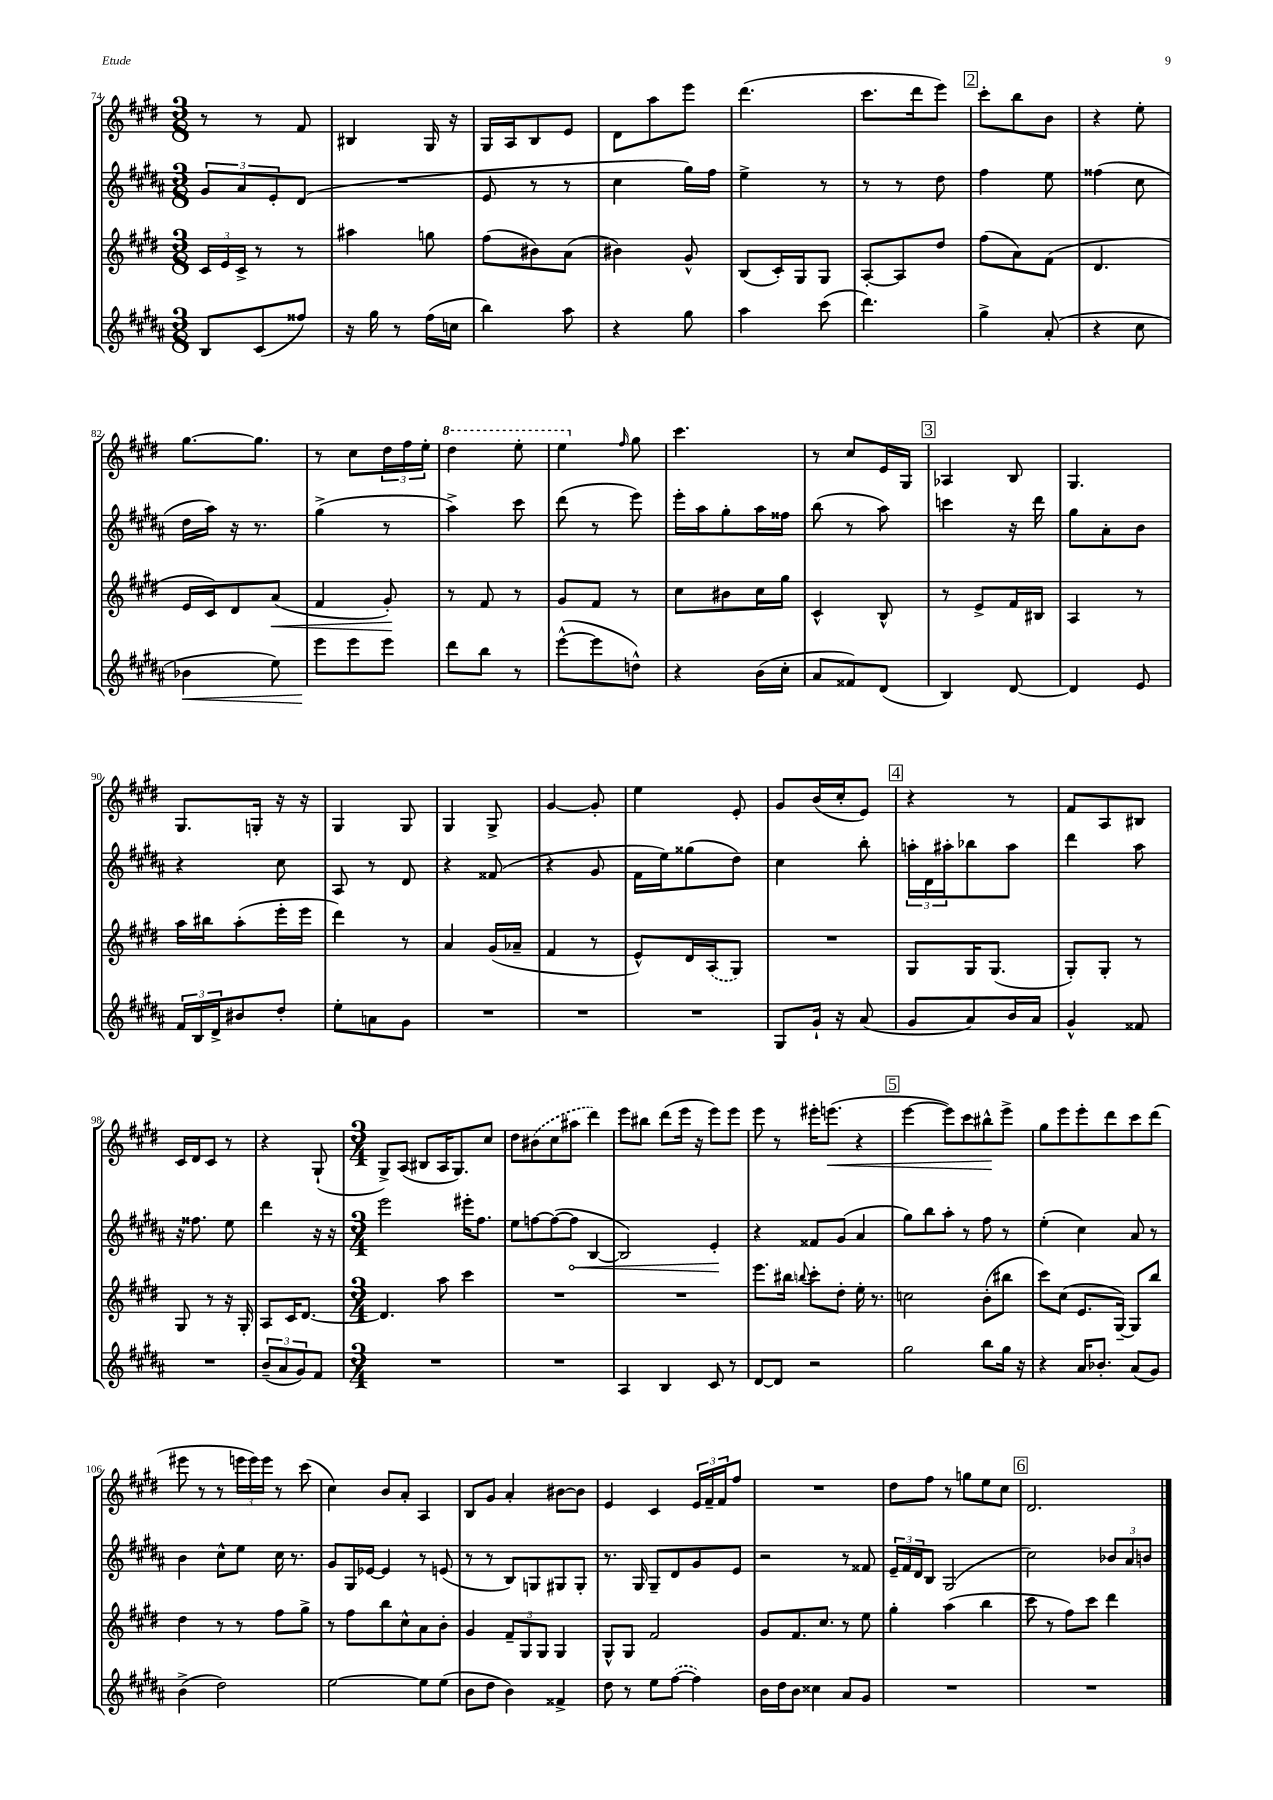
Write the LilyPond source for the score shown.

<<
\new StaffGroup <<
\new Staff = "s0" {
    \clef treble \key e \major \numericTimeSignature \time 3/8
    r8 r8 fis'8 |
    bis4 gis16 r16 |
    gis16 a16 b8 e'8 |
    dis'8 a''8 e'''8 |
    dis'''4.( |
    cis'''8. dis'''16 e'''8) |
    \mark \markup { \box "2" } cis'''8-. b''8 b'8 |
    r4 e''8-. |
    gis''8.~ gis''8. |
    r8 cis''8 \tuplet 3/2 { dis''16 fis''16 e''16-. } |
    \ottava #1 dis'''4 e'''8-. |
    e'''4 \ottava #0 \grace { fis''16 } gis''8 |
    cis'''4. |
    r8 cis''8 e'16 gis16 |
    \mark \markup { \box "3" } aes4 b8 |
    gis4. |
    gis8. g16-. r16 r16 |
    gis4 gis8 |
    gis4 gis8-> |
    gis'4~ gis'8-. |
    e''4 e'8-. |
    gis'8 b'16( cis''16-. e'8) |
    \mark \markup { \box "4" } r4 r8 |
    fis'8 a8 bis8 |
    cis'16 dis'16 cis'8 r8 |
    r4 gis8-!( |
    \numericTimeSignature \time 3/4 gis8->) a8( bis8 a16 gis8.) cis''8 |
    dis''8 \once \slurDashed bis'8( cis''8 ais''8 dis'''4) |
    e'''8 bis''8 dis'''8( e'''16 r16 e'''8) e'''8 |
    e'''8 r8 eis'''16-. e'''8.\<( r4 |
    \mark \markup { \box "5" } e'''4~ e'''8) cis'''8 bis''8-^\! e'''8-> |
    gis''8 e'''8 e'''8-. dis'''8 cis'''8 dis'''8( |
    eis'''8 r8 r8 \tuplet 3/2 { e'''16 e'''16) e'''16 } r8 cis'''8( |
    cis''4) b'8 a'8-. a4 |
    b8 gis'8 a'4-. bis'8~ bis'8 |
    e'4 cis'4 \tuplet 3/2 { e'16 fis'16-- fis'16 } fis''8 |
    R2. |
    dis''8 fis''8 r8 g''8 e''8 cis''8 |
    \mark \markup { \box "6" } dis'2. \bar "|." |
}
\new Staff = "s1" {
    \clef treble \key b \major \numericTimeSignature \time 3/8
    \tuplet 3/2 { gis'8 ais'8 e'8-. } dis'8( |
    R4. |
    e'8 r8 r8 |
    cis''4 gis''16) fis''16 |
    e''4-> r8 |
    r8 r8 dis''8 |
    \mark \markup { \box "2" } fis''4 e''8 |
    fisis''4( cis''8 |
    dis''16 ais''16) r16 r8. |
    gis''4->( r8 |
    ais''4->) cis'''8 |
    dis'''8( r8 e'''8) |
    e'''16-. ais''16 gis''8-. ais''16 fisis''16 |
    b''8( r8 ais''8) |
    \mark \markup { \box "3" } c'''4 r16 dis'''16 |
    gis''8 ais'8-. b'8 |
    r4 cis''8 |
    ais8 r8 dis'8 |
    r4 fisis'8( |
    r4 gis'8 |
    fis'16 e''16) gisis''8( dis''8) |
    cis''4 b''8-. |
    \mark \markup { \box "4" } \tuplet 3/2 { a''16-. dis'16 ais''16-. } bes''8 ais''8 |
    dis'''4 ais''8 |
    r16 fisis''8. e''8 |
    dis'''4 r16 r16 |
    \numericTimeSignature \time 3/4 e'''2 eis'''16-. fis''8. |
    e''8 f''8~ f''8~( \once \override Hairpin.circled-tip = ##t f''8\< b4~ |
    b2) e'4-.\! |
    r4 fisis'8 gis'8( ais'4 |
    \mark \markup { \box "5" } gis''8) b''8 ais''8-. r8 fis''8 r8 |
    e''4-.( cis''4) ais'8 r8 |
    b'4 cis''8-^ e''8 cis''16 r8. |
    gis'8 gis16 ees'16~ ees'4 r8 e'8( |
    r8 r8 b8) g8 gis8 gis8-. |
    r8. gis16 gis8-- dis'8 gis'8 e'8 |
    r2 r8 fisis'8 |
    \tuplet 3/2 { e'16-- fis'16 dis'16 } b8 gis2( |
    \mark \markup { \box "6" } cis''2) \tuplet 3/2 { bes'8 ais'8 b'8 } \bar "|." |
}
\new Staff = "s2" {
    \clef treble \key e \major \numericTimeSignature \time 3/8
    \tuplet 3/2 { cis'16 e'16 cis'16-> } r8 r8 |
    ais''4 g''8 |
    fis''8( bis'8) a'8( |
    bis'4) gis'8-^ |
    b8( cis'16-.) gis16 gis8 |
    a8~-. a8 dis''8 |
    \mark \markup { \box "2" } fis''8( a'8) fis'8( |
    dis'4. |
    e'16 cis'16) dis'8 a'8\<( |
    fis'4 gis'8-.\!) |
    r8 fis'8 r8 |
    gis'8 fis'8 r8 |
    cis''8 bis'8 cis''16 gis''16 |
    cis'4-^ b8-^ |
    \mark \markup { \box "3" } r8 e'8-> fis'16 bis16 |
    a4 r8 |
    a''16 bis''16 a''8-.( e'''16-. e'''16 |
    dis'''4) r8 |
    a'4 gis'16( aes'16-- |
    fis'4 r8 |
    e'8-^) dis'16 \once \slurDashed a16( gis8) |
    R4. |
    \mark \markup { \box "4" } gis8 gis16 gis8.( |
    gis8-.) gis8-. r8 |
    gis8 r8 r16 gis16-. |
    a8 cis'16 dis'8.~ |
    \numericTimeSignature \time 3/4 dis'4. a''8 cis'''4 |
    R2. |
    R2. |
    e'''8. bis''16 \appoggiatura { b''8 } cis'''8-. dis''8-. e''16-. r8. |
    \mark \markup { \box "5" } c''2 b'8-.( bis''8 |
    cis'''8) cis''8( e'8. gis16~--) gis8 b''8 |
    dis''4 r8 r8 fis''8 gis''8-> |
    r8 fis''8 b''8 cis''8-^ a'8 b'8-. |
    gis'4 \tuplet 3/2 { fis'8-- gis8 gis8 } gis4 |
    gis8-^ gis8 fis'2 |
    gis'8 fis'8. cis''8. r8 e''8 |
    gis''4-. a''4( b''4 |
    \mark \markup { \box "6" } cis'''8 r8 fis''8) cis'''8 dis'''4 \bar "|." |
}
\new Staff = "s3" {
    \clef treble \key b \major \numericTimeSignature \time 3/8
    b8 cis'8( fisis''8) |
    r16 gis''16 r8 fis''16( c''16 |
    b''4) ais''8 |
    r4 gis''8 |
    ais''4 cis'''8( |
    dis'''4.) |
    \mark \markup { \box "2" } gis''4-> ais'8-.( |
    r4 cis''8 |
    bes'4\< e''8) |
    e'''8\! e'''8 e'''8 |
    dis'''8 b''8 r8 |
    e'''8~-^( e'''8 d''8-^) |
    r4 b'16( cis''16-. |
    ais'8 fisis'8) dis'8( |
    \mark \markup { \box "3" } b4) dis'8~ |
    dis'4 e'8 |
    \tuplet 3/2 { fis'16 b16 dis'16-> } bis'8 dis''8-. |
    e''8-. a'8 gis'8 |
    R4. |
    R4. |
    R4. |
    gis8 gis'16-! r16 ais'8( |
    \mark \markup { \box "4" } gis'8 ais'8) b'16 ais'16 |
    gis'4-^ fisis'8 |
    R4. |
    \tuplet 3/2 { b'8--( ais'8 gis'8) } fis'8 |
    \numericTimeSignature \time 3/4 R2. |
    R2. |
    ais4 b4 cis'8 r8 |
    dis'8~ dis'8 r2 |
    \mark \markup { \box "5" } gis''2 b''8 gis''16 r16 |
    r4 ais'16 bes'8.-. ais'8( gis'8) |
    b'4->( dis''2) |
    e''2~ e''8 e''8( |
    b'8 dis''8 b'4) fisis'4-> |
    dis''8 r8 e''8 \once \slurDashed fis''8~( fis''4) |
    b'16 dis''16 b'8 cisis''4 ais'8 gis'8 |
    R2. |
    \mark \markup { \box "6" } R2. \bar "|." |
}
>>
>>
\layout { \context { \Score currentBarNumber = #74 } }
